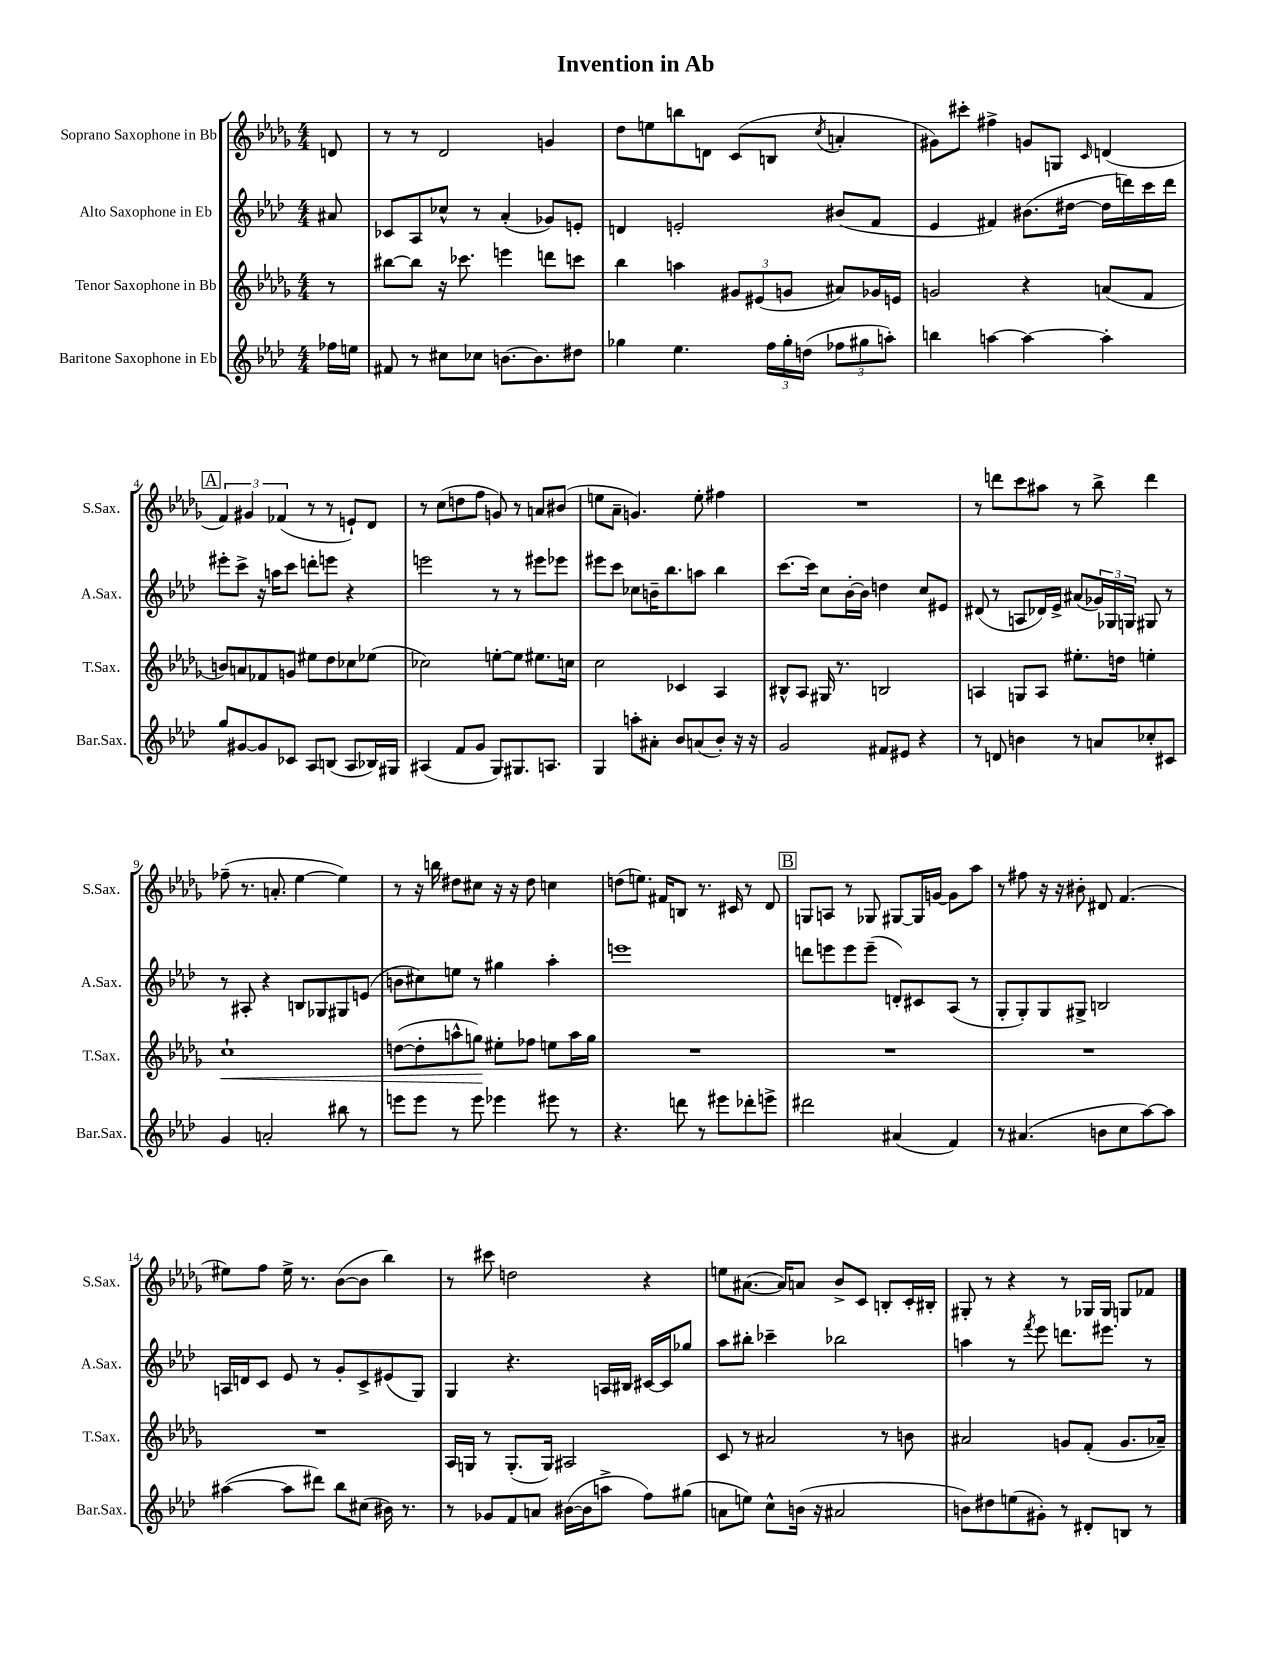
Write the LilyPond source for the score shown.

\header { title = "Invention in Ab" }
<<
\new StaffGroup <<
\new Staff = "s0" \with { instrumentName = "Soprano Saxophone in Bb" shortInstrumentName = "S.Sax." } {
    \clef treble \key des \major \numericTimeSignature \time 4/4 \partial 8
    d'8 |
    r8 r8 des'2 g'4 |
    des''8 e''8 b''8 d'8 c'8( b8 \acciaccatura { c''8 } a'4-. |
    gis'8) cis'''8-. fis''4-> g'8 g8 \grace { c'16 } d'4( |
    \mark \markup { \box "A" } \tuplet 3/2 { f'4) gis'4 fes'4( } r8 r8 e'8-!) des'8 |
    r8 c''8( d''8 f''8 g'8) r8 a'8 bis'8( |
    e''8 aes'8-- g'4.) e''8-. fis''4 |
    R1 |
    r8 d'''8 c'''8 ais''8 r8 bes''8-> d'''4 |
    fes''8--( r8. a'8.-. ees''4~ ees''4) |
    r8 r16 b''16 dis''8 cis''8 r16 r16 dis''8 c''4 |
    d''8( e''8.) fis'16 b8 r8. cis'16 r8 des'8 |
    \mark \markup { \box "B" } g8 a8 r8 ges8 gis8~ gis16 g'16~ g'8 aes''8 |
    r8 fis''8 r16 r16 bis'8-. dis'8 f'4.( |
    eis''8) f''8 eis''16-> r8. bes'8~( bes'8 bes''4) |
    r8 cis'''8 d''2 r4 |
    e''8 ais'8.~( ais'16) a'8 bes'8-> c'8 b8-. c'16-. bis16-. |
    gis8-. r8 r4 r8 ges16 ges16 g8 fes'8 \bar "|." |
}
\new Staff = "s1" \with { instrumentName = "Alto Saxophone in Eb" shortInstrumentName = "A.Sax." } {
    \clef treble \key aes \major \numericTimeSignature \time 4/4 \partial 8
    ais'8 |
    ces'8 aes8 ces''8-^ r8 aes'4-.( ges'8) e'8-. |
    d'4 e'2-. bis'8( f'8 |
    ees'4 fis'4) bis'8.( dis''16~ dis''16 d'''16) c'''16 d'''16 |
    \mark \markup { \box "A" } eis'''8-. c'''8-> r16 a''16 c'''8 d'''8-. e'''8 r4 |
    e'''2 r8 r8 eis'''8 ees'''8 |
    eis'''8 c'''8 ces''8 b'16-- bes''8. a''8 bes''4 |
    c'''8.~ c'''16 c''8 bes'16~-. bes'16 d''4 c''8 eis'8 |
    dis'8( r8 a8 des'16) ees'16-> ais'8( \tuplet 3/2 { ges'16) ges16 g16 } gis8 r8 |
    r8 ais8-. r4 b8 ges8 gis8 e'8( |
    b'8 cis''8) e''8 r8 gis''4 aes''4-. |
    e'''1 |
    \mark \markup { \box "B" } d'''8 e'''8 e'''8 e'''8--( d'8-.) cis'8 aes8( r8 |
    g8-. g8-.) g8 gis8-> b2 |
    a16 d'16 c'8 ees'8 r8 g'8-. c'8-> eis'8( g8) |
    g4 r4. a16 bis16 cis'16~ cis'16 ges''8 |
    aes''8 bis''8-. ces'''4-- bes''2 |
    a''4 r8 \acciaccatura { f'''8 } ees'''8 d'''8. eis'''8. r8 \bar "|." |
}
\new Staff = "s2" \with { instrumentName = "Tenor Saxophone in Bb" shortInstrumentName = "T.Sax." } {
    \clef treble \key des \major \numericTimeSignature \time 4/4 \partial 8
    r8 |
    bis''8~ bis''8 r16 ces'''8. e'''4 d'''8 c'''8 |
    bes''4 a''4 \tuplet 3/2 { gis'8 eis'8( g'8 } ais'8) ges'16 e'16 |
    g'2 r4 a'8( f'8 |
    \mark \markup { \box "A" } b'8) a'8 fes'8 g'8 eis''8 des''8 ces''8 ees''8( |
    ces''2) e''8~-. e''8 eis''8. c''16 |
    c''2 ces'4 aes4 |
    bis8-^ aes8 gis16 r8. b2 |
    a4 g8 a8 eis''8.-. d''16 e''4-. |
    c''1-!\< |
    d''8~( d''8-. a''8-^ g''8\!) eis''8-. fes''8 e''8 a''16 g''16 |
    R1 |
    \mark \markup { \box "B" } R1 |
    R1 |
    R1 |
    aes16 g16 r8 g8.-.( g16) ais2 |
    c'8 r8 ais'2 r8 b'8 |
    ais'2 g'8 f'8-.( g'8. aes'16--) \bar "|." |
}
\new Staff = "s3" \with { instrumentName = "Baritone Saxophone in Eb" shortInstrumentName = "Bar.Sax." } {
    \clef treble \key aes \major \numericTimeSignature \time 4/4 \partial 8
    fes''16 e''16 |
    fis'8 r8 cis''8 ces''8 b'8.~ b'8. dis''8 |
    ges''4 ees''4. \tuplet 3/2 { f''16 ges''16-. d''16( } \tuplet 3/2 { fes''8 gis''8 a''8-.) } |
    b''4 a''4~ a''4~ a''4-. |
    \mark \markup { \box "A" } g''8 gis'8~ gis'8 ces'8 aes8 b8( aes8 bes16) gis16 |
    ais4( f'8 g'8 g8) gis8. a8. |
    g4 a''8-. ais'8-. bes'8 a'8( bes'8-.) r16 r16 |
    g'2 fis'8 eis'8 r4 |
    r8 d'8 b'4 r8 a'8 ces''8-. cis'8 |
    g'4 a'2-. bis''8 r8 |
    e'''8 e'''8 r8 e'''8 ees'''4 eis'''8 r8 |
    r4. d'''8 r8 eis'''8 des'''8-. e'''8-> |
    \mark \markup { \box "B" } dis'''2 ais'4( f'4) |
    r8 ais'4.( b'8 c''8 aes''8~) aes''8 |
    ais''4~( ais''8 dis'''8) bes''8 cis''8( bis'16) r8. |
    r8 ges'8 f'8 a'8 bis'16~( bis'16 a''8-> f''8) gis''8( |
    a'8 e''8) c''8-^ b'16( r16 ais'2 |
    b'8) dis''8 e''8( gis'8-.) r8 dis'8-. b8 r8 \bar "|." |
}
>>
>>
